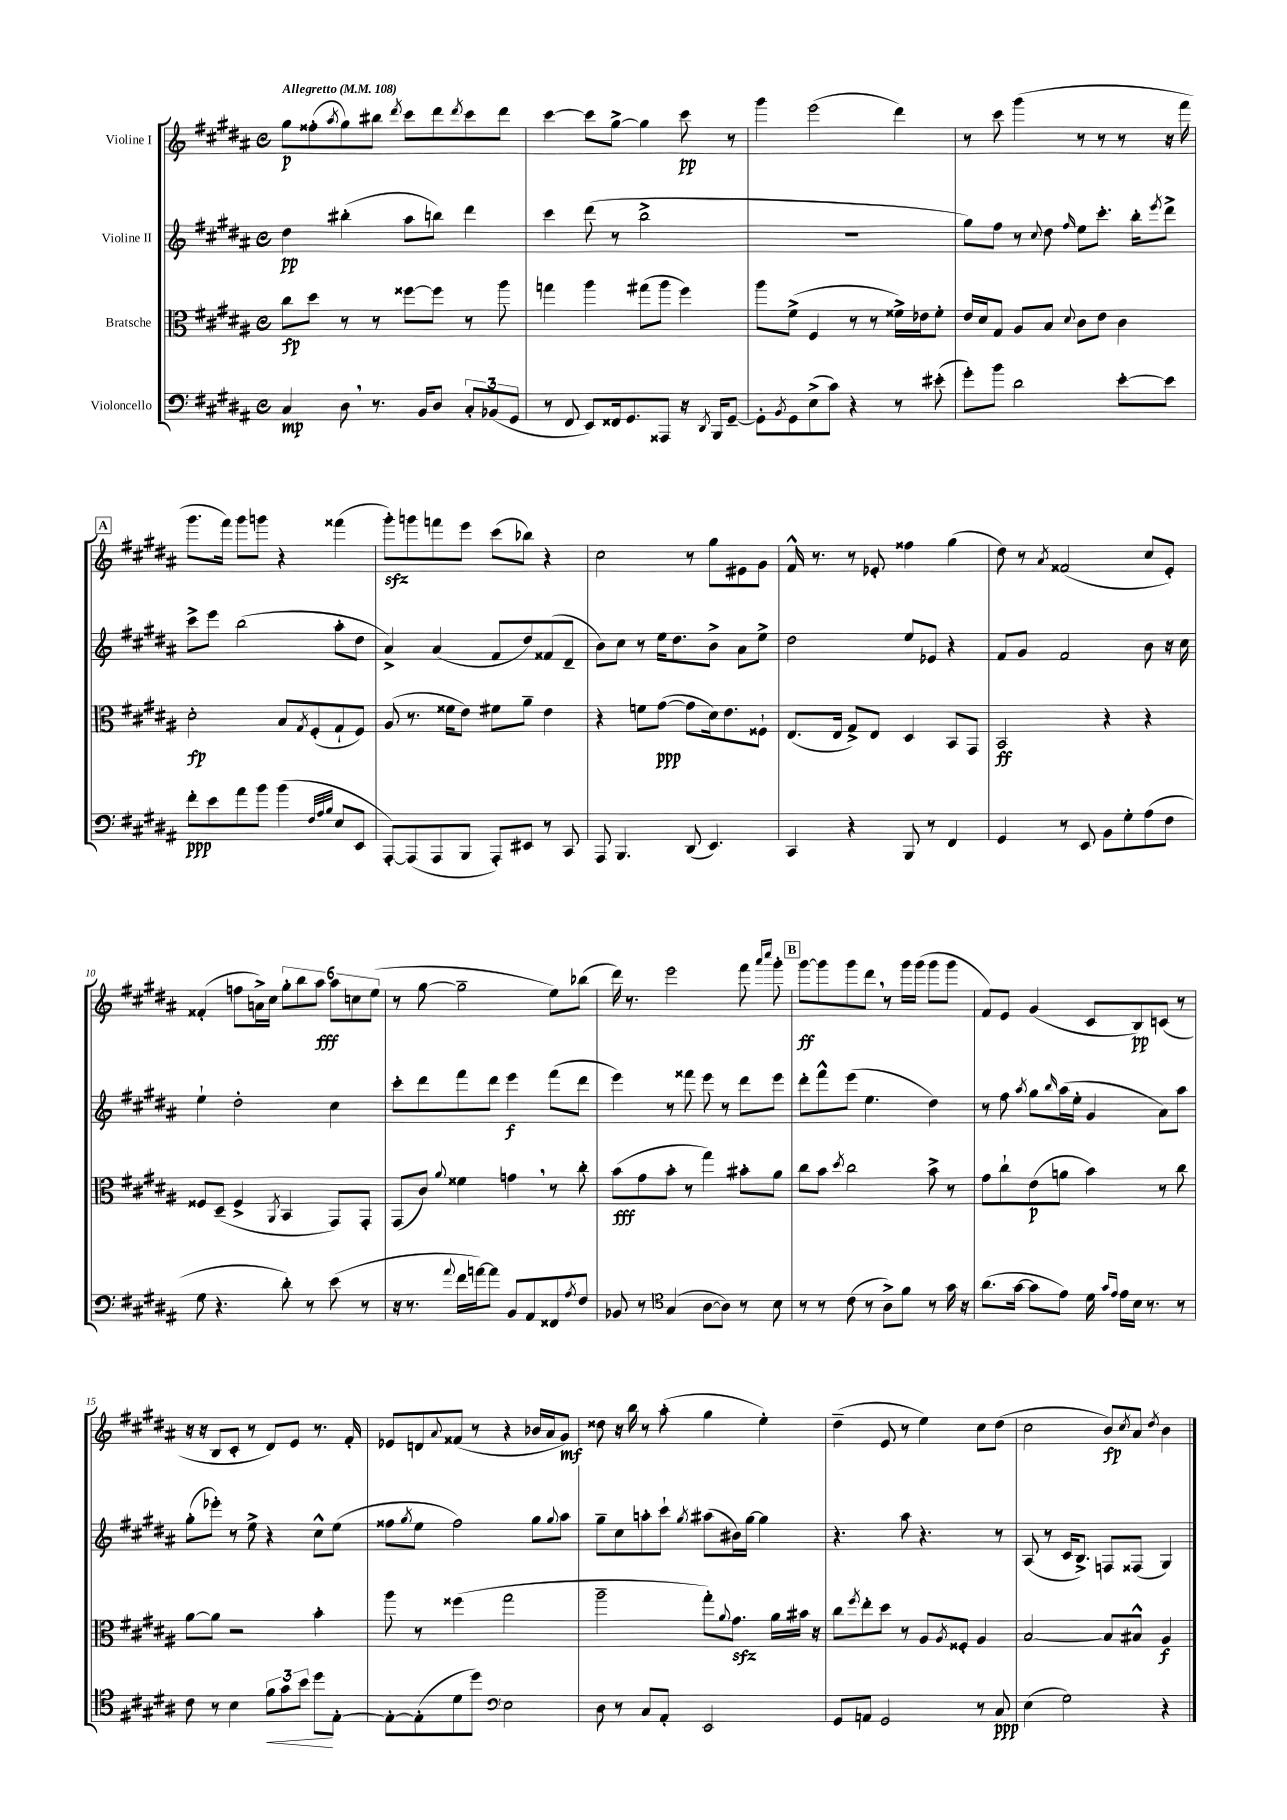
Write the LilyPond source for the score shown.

<<
\new StaffGroup <<
\new Staff = "s0" \with { instrumentName = "Violine I" } {
    \clef treble \key b \major \defaultTimeSignature \time 4/4 \tempo "Allegretto" 4 = 108
    gis''8\p fisis''8-.( \acciaccatura { ais''8 } gis''8) bis''8 \acciaccatura { dis'''8 } cis'''8 dis'''8 \acciaccatura { dis'''8 } cis'''8 dis'''8 |
    cis'''4~ cis'''8 gis''8~-> gis''4 cis'''8\pp r8 |
    gis'''4 e'''2( dis'''4) |
    r8 cis'''8 gis'''4( r8 r8 r8 r16 fis'''16 |
    \mark \markup { \box "A" } gis'''8. fis'''16) gis'''8 g'''8 r4 fisis'''4( |
    gis'''8-.\sfz) g'''8 f'''8 e'''8 cis'''8( bes''8) r4 |
    cis''2 r8 gis''8 eis'8 gis'8 |
    fis'16-^ r8. r8 ees'8-. fisis''4 gis''4( |
    dis''8) r8 \acciaccatura { ais'8 } fisis'2( cis''8 e'8-.) |
    fisis'4-.( f''8 a'16->) cis''16 \tuplet 6/4 { gis''8-. b''8 ais''8\fff ais''8 c''8 e''8( } |
    r8 gis''8~ gis''2-- e''8) bes''8( |
    dis'''16) r8. e'''2 fis'''8 \grace { ais'''16 cis''''16 } gis'''8-. |
    \mark \markup { \box "B" } gis'''8~\ff gis'''8 gis'''8 dis'''8 \breathe r8 gis'''16 gis'''16( gis'''8 gis'''8 |
    fis'8) e'8 gis'4( cis'8 b8\pp) c'8( r8 |
    r16 r16 b8 cis'8-. r8 dis'8) e'8 r8. fis'16-. |
    ees'8 d'8 \appoggiatura { ais'8 } fisis'8( r8 r4 bes'16 ais'16 gis'8\mf) |
    disis''8 r16 b''16 r8 ais''8-.( gis''4 e''4-.) |
    dis''4--( e'8 r8 e''4) cis''8 dis''8( |
    cis''2 b'8\fp) \acciaccatura { cis''8 } ais'8 \acciaccatura { dis''8 } b'4 \bar "|." |
}
\new Staff = "s1" \with { instrumentName = "Violine II" } {
    \clef treble \key b \major \defaultTimeSignature \time 4/4
    dis''4\pp bis''4-.( ais''8 b''8) dis'''4 |
    cis'''4 dis'''8( r8 b''2-> |
    R1 |
    gis''8) fis''8 r8 \appoggiatura { cis''8 } dis''8 \grace { fis''16 } e''8 cis'''8.-. b''16-. \acciaccatura { e'''8 } dis'''8-> |
    \mark \markup { \box "A" } cis'''8-> e'''8 b''2( ais''8-. dis''8 |
    ais'4->) ais'4( fis'8 dis''8) fisis'8( dis'8-- |
    b'8) cis''8 r8 e''16 dis''8. b'8-> ais'8 e''8-> |
    dis''2 e''8 ees'8 r4 |
    fis'8 gis'8 fis'2 b'8 r16 cis''16 |
    e''4-! dis''2-. cis''4 |
    cis'''8-. dis'''8 fis'''8 dis'''8 e'''4\f fis'''8( dis'''8 |
    e'''4) r8 fisis'''8 e'''8 r8 dis'''8 e'''8 |
    \mark \markup { \box "B" } dis'''8-. fis'''8-^ e'''8( e''4. dis''4) |
    r8 fis''8 \acciaccatura { ais''8 } gis''8 \grace { b''16 } ais''16( e''16-. gis'4 ais'8) ais''8 |
    gis''8-.( ees'''8-.) r8 e''8-> r4 cis''8-^ e''8( |
    fisis''8 \acciaccatura { gis''8 } e''8 fisis''2) gis''8 \appoggiatura { gis''8 } ais''8 |
    gis''8-- cis''8 a''8-. cis'''8-! \acciaccatura { gis''8 } ais''8( bis'16) gis''16~ gis''4 |
    r4. ais''8 r4. r8 |
    ais8( r8 cis'16 b8.->) f8 fisis8( gis4) \bar "|." |
}
\new Staff = "s2" \with { instrumentName = "Bratsche" } {
    \clef alto \key b \major \defaultTimeSignature \time 4/4
    cis''8\fp dis''8 r8 r8 fisis''8~ fisis''8 r8 ais''8 |
    g''4 ais''4 gis''8( ais''8 fis''4) |
    ais''8 fis'8->( fis4 r8 r8 fisis'16->) ees'16 fisis'8-. |
    e'16 dis'16 gis8 ais8 b8 \appoggiatura { dis'8 } cis'8 e'8 cis'4 |
    \mark \markup { \box "A" } dis'2-.\fp b8 \acciaccatura { gis8 } fis8-.( gis8-! fis8) |
    ais8( r8. fisis'16 e'8) fis'8 ais'8-- e'4 |
    r4 f'8 gis'8~\ppp( gis'8 dis'16) e'8. fisis8-! |
    e8.( e16 gis8->) e8 dis4 b,8 gis,8 |
    b,2\ff r4 r4 |
    fisis8 dis8--( fisis4-> \acciaccatura { ais,8 } b,4 gis,8) gis,8-. |
    gis,8( cis'8) \appoggiatura { ais'8 } fisis'4 g'4 \breathe r8 cis''8-. |
    b'8\fff( gis'8 b'8-. r8 gis''4) bis'8-. ais'8 |
    \mark \markup { \box "B" } cis''8 b'8 \acciaccatura { dis''8 } cis''2 b'8-> r8 |
    gis'8 cis''8-! e'8\p( a'8 b'4) r8 cis''8 |
    ais'8~ ais'8 r2 b'4-. |
    ais''8 r8 fisis''4( gis''2 |
    ais''2-- gis''8-.) \appoggiatura { ais'8 } gis'8.\sfz ais'16 bis'16 r16 |
    cis''8 \acciaccatura { fis''8 } e''8-. dis''8 r8 ais8 \acciaccatura { ais8 } fisis8-. ais4 |
    b2~ b8 bis8-^ ais4\f \bar "|." |
}
\new Staff = "s3" \with { instrumentName = "Violoncello" } {
    \clef bass \key b \major \defaultTimeSignature \time 4/4
    cis4\mp dis8 \breathe r8. b,16 dis8 \tuplet 3/2 { cis8-. bes,8( gis,8 } |
    r8 fis,8 e,8) fisis,16 gis,8. aisis,,8 r16 \acciaccatura { dis,8 } b,,16 gis,8~-- |
    gis,8-. \acciaccatura { b,8 } gis,8 e8->( cis'8) r4 r8 eis'8-.( |
    gis'8-.) b'8 dis'2 e'8~-. e'8 |
    \mark \markup { \box "A" } fis'8-.\ppp e'8 ais'8 b'8 b'4( \grace { fis32 ais32 b32 } e8 e,8 |
    ais,,8~-.) ais,,8( ais,,8 b,,8 ais,,8-.) eis,8 r8 cis,8 |
    ais,,8 b,,4. dis,8( e,4.) |
    cis,4 r4 b,,8 r8 fis,4 |
    gis,4 r8 e,8 b,8 gis8-. ais8( fis8 |
    gis8 r4. dis'8-.) r8 e'8( r8 |
    r16 r8. \appoggiatura { ais'8 } fis'16 a'16~) a'8 b,8 ais,8 fisis,8 \acciaccatura { ais8 } fis8 |
    bes,8 r8 \clef tenor gis4( ais8~ ais8) r8 b8 |
    \mark \markup { \box "B" } r8 r8 cis'8( r8 ais8->) fis'8 r8 gis'16 r16 |
    ais'8.( gis'16~ gis'8 e'8) dis'16 \grace { gis'16 e'16 } e'16 b16 r8. r8 |
    cis'8 r8 b4 \tuplet 3/2 { fis'8\< gis'8 b'8 } dis''8\! e8~-. |
    e8~-. e8-.( dis'8 dis''8) \clef bass e2 |
    dis8 r8 cis8 ais,8-. e,2 |
    gis,8 a,8 gis,2 r8 cis8\ppp |
    e4( gis2) r4 \bar "|." |
}
>>
>>
